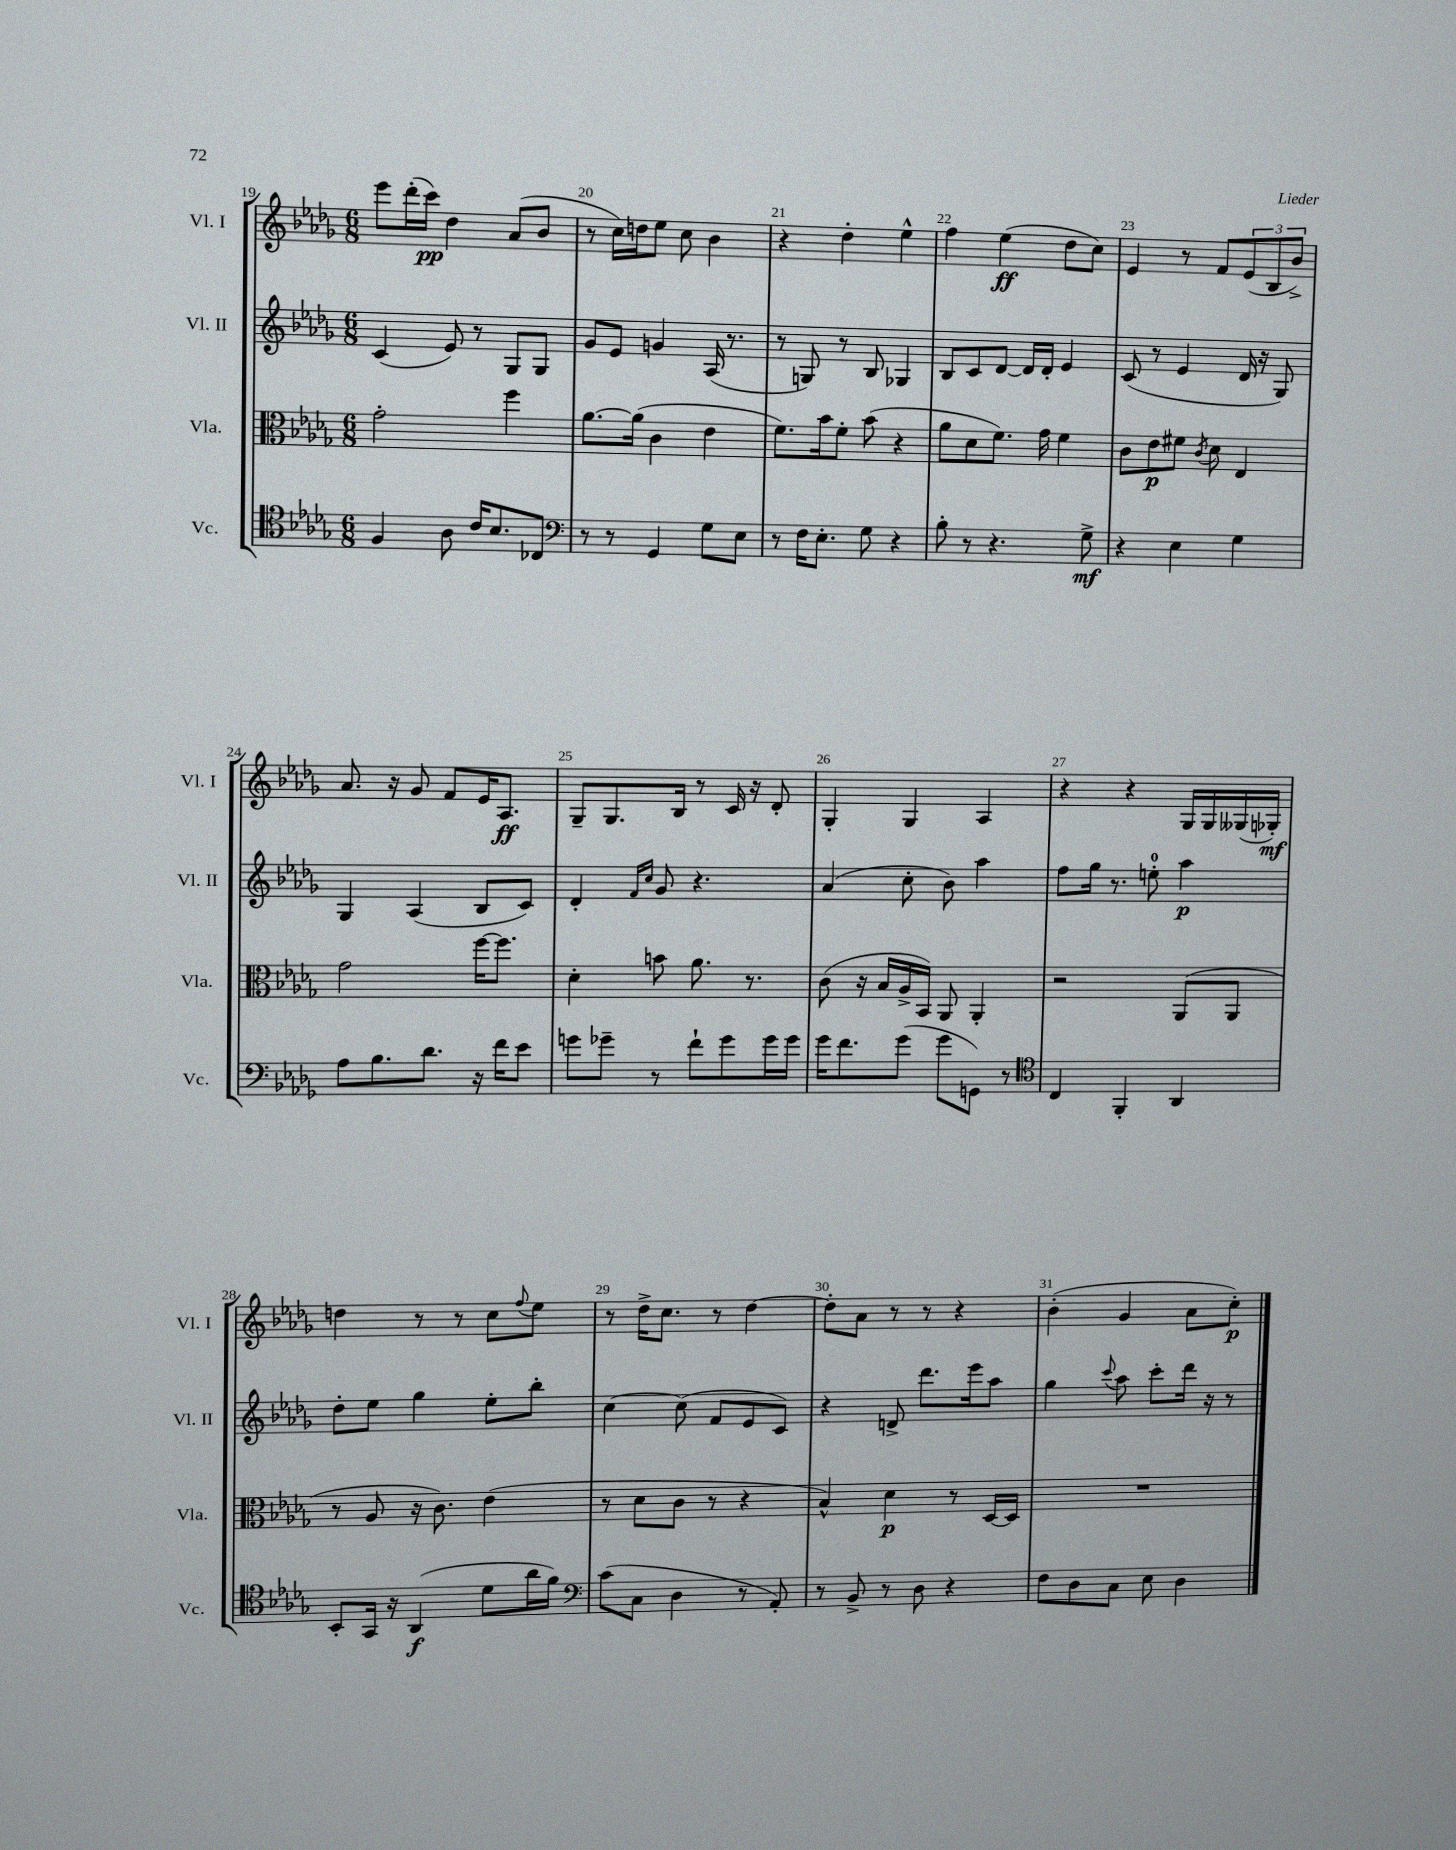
<<
\new StaffGroup <<
\new Staff = "s0" \with { instrumentName = "Vl. I" shortInstrumentName = "Vl. I" } {
    \clef treble \key des \major \numericTimeSignature \time 6/8
    ees'''8 des'''16-.( c'''16\pp) des''4 aes'8( bes'8 |
    r8 c''16) d''16 ees''8 c''8 bes'4 |
    r4 des''4-. ees''4-^ |
    f''4 ees''4\ff( des''8 c''8) |
    ees'4 r8 f'8 \tuplet 3/2 { ees'8( bes8 bes'8->) } |
    aes'8. r16 ges'8 f'8 ees'16 aes8.\ff |
    ges8-- ges8. bes16 r8 c'16 r16 des'8-. |
    ges4-. ges4 aes4 |
    r4 r4 ges16 ges16 geses16( ges16-.\mf) |
    d''4 r8 r8 c''8 \appoggiatura { f''8 } ees''8 |
    r8 des''16-> c''8. r8 des''4~ |
    des''8-. aes'8 r8 r8 r4 |
    bes'4-.( ges'4 aes'8 c''8-.\p) \bar "|." |
}
\new Staff = "s1" \with { instrumentName = "Vl. II" shortInstrumentName = "Vl. II" } {
    \clef treble \key des \major \numericTimeSignature \time 6/8
    c'4( ees'8) r8 ges8 ges8 |
    ges'8 ees'8 g'4 aes16( r8. |
    r8 g8) r8 bes8 ges4 |
    bes8 c'8 des'8~ des'16 des'16-. ees'4 |
    c'8( r8 ees'4 des'16 r16 ges8) |
    ges4 aes4( bes8 c'8) |
    des'4-. \grace { f'16 c''16 } ges'8 r4. |
    aes'4( c''8-. bes'8) aes''4 |
    f''8 ges''16 r8. e''8-0-. aes''4\p |
    des''8-. ees''8 ges''4 ees''8-. bes''8-. |
    c''4~ c''8( f'8 ees'8 c'8) |
    r4 d'8-> des'''8. ees'''16 aes''8 |
    ges''4 \appoggiatura { c'''8 } aes''8 c'''8-. des'''16 r16 r8 \bar "|." |
}
\new Staff = "s2" \with { instrumentName = "Vla." shortInstrumentName = "Vla." } {
    \clef alto \key des \major \numericTimeSignature \time 6/8
    ges'2-. f''4 |
    aes'8.~ aes'16( c'4 ees'4 |
    f'8.) bes'16 f'8-. bes'8( r4 |
    aes'8 des'8 f'8.) ges'16 f'4 |
    c'8 ees'8\p fis'8 \acciaccatura { c'8 } des'8 ees4 |
    ges'2 f''16~ f''8. |
    des'4-. b'8 aes'8. r8. |
    c'8( r16 bes16 aes16-> bes,16) aes,8 aes,4-. |
    r2 aes,8( aes,8 |
    r8 aes8 r16 c'8.) ees'4( |
    r8 des'8 c'8 r8 r4 |
    bes4-^) des'4\p r8 des16~ des16 |
    R2. \bar "|." |
}
\new Staff = "s3" \with { instrumentName = "Vc." shortInstrumentName = "Vc." } {
    \clef tenor \key des \major \numericTimeSignature \time 6/8
    f4 aes8 c'16 bes8. ces8 |
    \clef bass r8 r8 ges,4 ges8 ees8 |
    r8 f16 ees8.-. ges8 r4 |
    bes8-. r8 r4. ges8->\mf |
    r4 ees4 ges4 |
    aes8 bes8. des'8. r16 f'16 ees'8 |
    g'8 ges'8-- r8 f'8-! ges'8 ges'16 ges'16 |
    ges'16 f'8. ges'8( ges'8 g,8) r8 |
    \clef tenor c4 f,4-. aes,4 |
    bes,8-. ges,16 r16 aes,4\f( des'8 aes'16 f'16) |
    \clef bass c'8( c8 des4 r8 aes,8-.) |
    r8 bes,8-> r8 des8 r4 |
    f8 des8 c8 ees8 des4 \bar "|." |
}
>>
>>
\layout { \context { \Score currentBarNumber = #19 \override BarNumber.break-visibility = ##(#f #t #t) barNumberVisibility = #all-bar-numbers-visible } }
